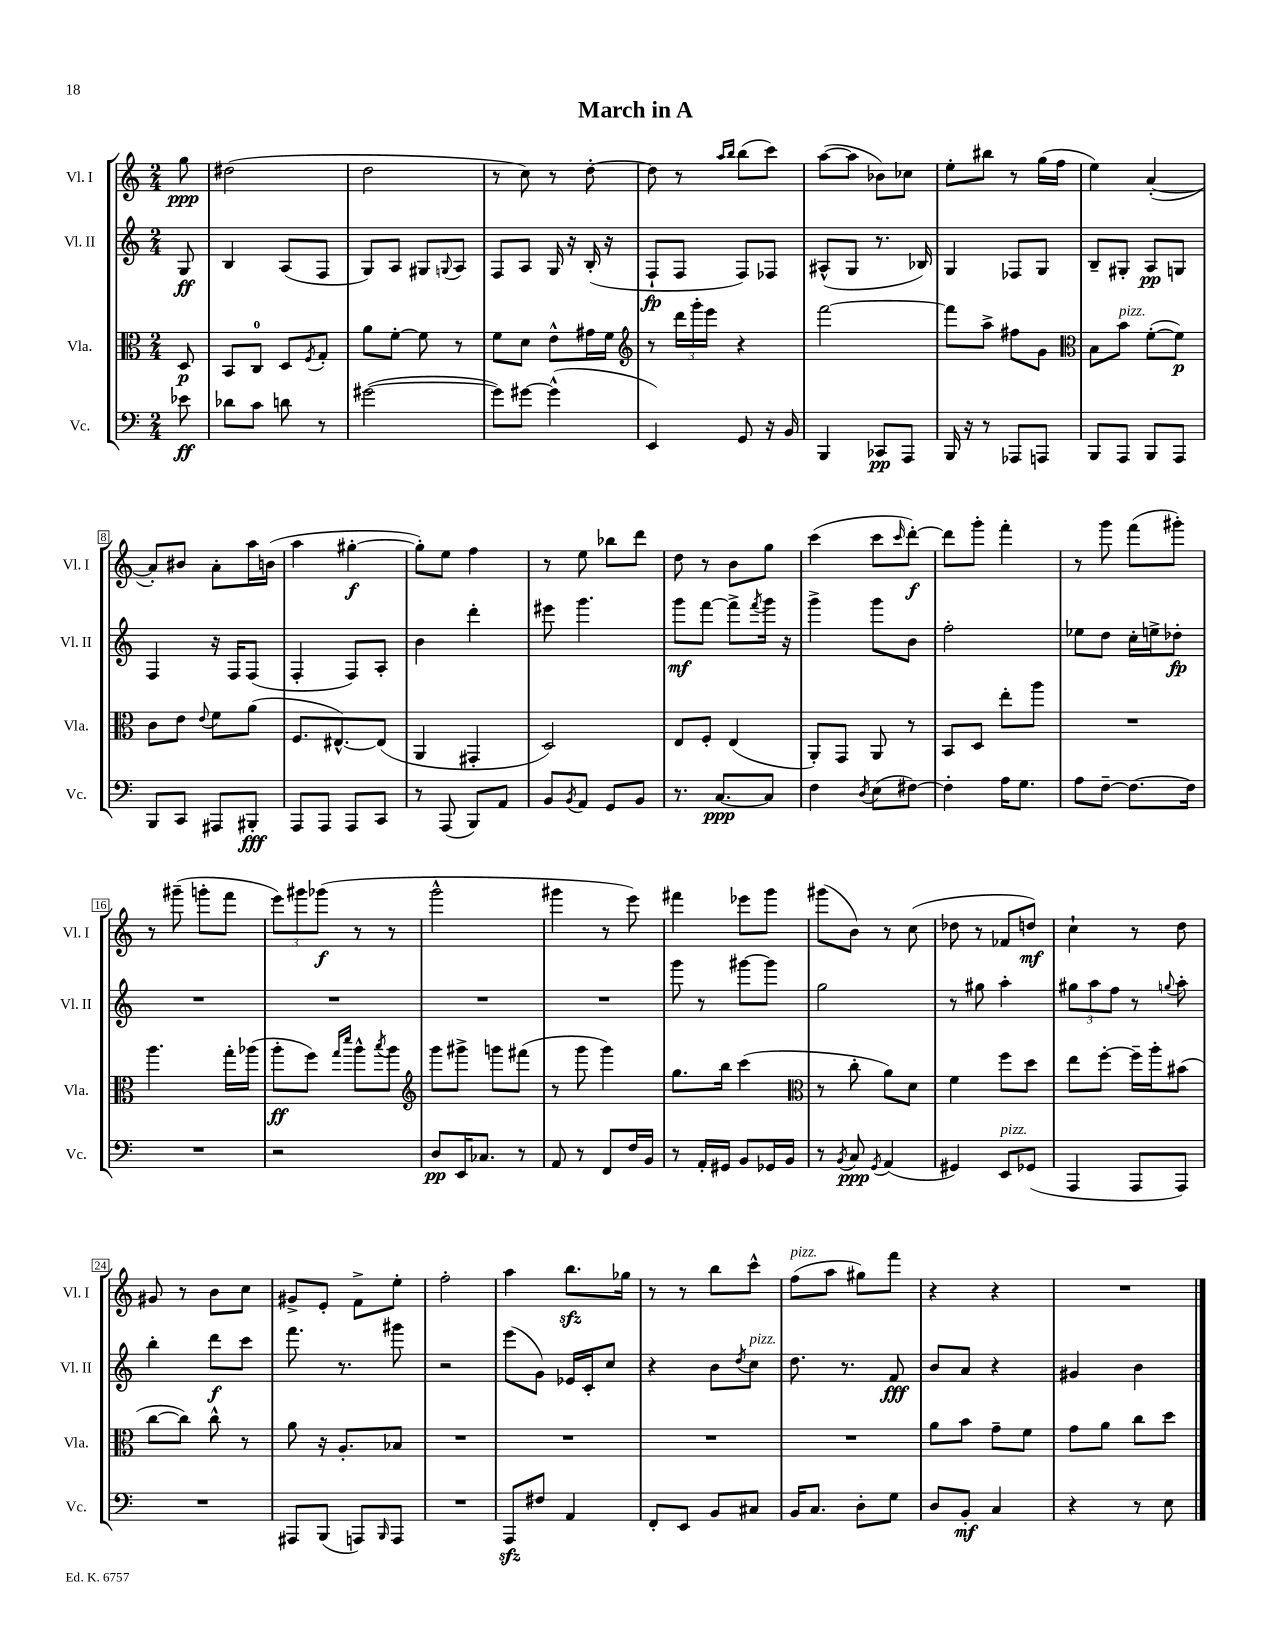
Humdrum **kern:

**kern	**dynam	**kern	**dynam	**kern	**dynam	**kern	**dynam
*part4	*part4	*part3	*part3	*part2	*part2	*part1	*part1
*staff4	*staff4	*staff3	*staff3	*staff2	*staff2	*staff1	*staff1
*I"Vc.	*	*I"Vla.	*	*I"Vl. II	*	*I"Vl. I	*
*I'Vc.	*	*I'Vla.	*	*I'Vl. II	*	*I'Vl. I	*
*clefF4	*	*clefC3	*	*clefG2	*	*clefG2	*
*k[]	*	*k[]	*	*k[]	*	*k[]	*
*M2/4	*	*M2/4	*	*M2/4	*	*M2/4	*
=	=	=	=	=	=	=	=
8e-X\	ff	8D/	p	8G/	ff	8gg\	ppp
=1	=1	=1	=1	=1	=1	=1	=1
8d-X\L	.	8BB/L	.	4B/	.	(2dd#X\	.
8c\J	.	8C/J	.	.	.	.	.
8dn\	.	8D/L	.	(8A/L	.	.	.
.	.	8qF/	.	.	.	.	.
8r	.	8G'/J	.	8F/J	.	.	.
=2	=2	=2	=2	=2	=2	=2	=2
([2g#X\	.	8a\L	.	8G/L)	.	2dd\	.
.	.	[8f'\J	.	8A/J	.	.	.
.	.	8f\]	.	8G#X/L	.	.	.
.	.	.	.	8qqGn/	.	.	.
.	.	8r	.	8A/J	.	.	.
=3	=3	=3	=3	=3	=3	=3	=3
8g#\L])	.	8f\L	.	8F/L	.	8r	.
[8g#X\J	.	8d\J	.	8A/J	.	8cc\)	.
(4g#^^\]	.	8e^^\L	.	16G/	.	8r	.
.	.	.	.	16r	.	.	.
.	.	16g#X\L	.	(16B'/	.	[8dd'\	.
.	.	16f\JJ	.	16r	.	.	.
=4	=4	=4	=4	=4	=4	=4	=4
*	*	*clefG2	*	*	*	*	*
4EE/)	.	8r	.	8F`/L	fp	8dd\]	.
.	.	24ddd\LL	.	8F/J	.	8r	.
.	.	24ggg'\	.	.	.	.	.
.	.	24eee\JJ	.	.	.	.	.
.	.	.	.	.	.	16qqaa/LL	.
.	.	.	.	.	.	16qqbb/JJ	.
8GG/	.	4r	.	8F/L)	.	(8bb\L	.
16r	.	.	.	8F-X/J	.	8ccc\J)	.
16BB/	.	.	.	.	.	.	.
=5	=5	=5	=5	=5	=5	=5	=5
4BBB/	.	[2fff\	.	(8A#X^^/L	.	([8aa\L	.
.	.	.	.	8G/J	.	8aa\J]	.
8CC-X/L	pp	.	.	8.r	.	8b-X\L)	.
8AAA/J	.	.	.	.	.	8cc-X\J	.
.	.	.	.	16B-X/)	.	.	.
=6	=6	=6	=6	=6	=6	=6	=6
16BBB/	.	8fff\L]	.	4G/	.	8ee'\L	.
16r	.	.	.	.	.	.	.
8r	.	8aa^\J	.	.	.	8bb#X\J	.
8AAA-X/L	.	8ff#X\L	.	8F-X/L	.	8r	.
8AAAn/J	.	8g\J	.	8G/J	.	(16gg\LL	.
.	.	.	.	.	.	16ff\JJ	.
=7	=7	=7	=7	=7	=7	=7	=7
*	*	*clefC3	*	*	*	*	*
8BBB/L	.	8B\L	.	8B~/L	.	4ee\)	.
!	!	!LO:TX:a:i:t=pizz.	!	!	!	!	!
8AAA/J	.	8b\J	.	8G#X'/J	.	.	.
8BBB/L	.	([8f'\L	.	8A/L	pp	([4a'/	.
8AAA/J	.	8f\J])	p	8Gn/J	.	.	.
!!LO:LB:g=z
=8	=8	=8	=8	=8	=8	=8	=8
8BBB/L	.	8c\L	.	4F/	.	8a'/L])	.
8CC/J	.	8e\J	.	.	.	8b#X/J	.
.	.	8qqe/	.	.	.	.	.
8AAA#X/L	.	8f\L	.	16r	.	8a'\L	.
.	.	.	.	16F/KL	.	.	.
8BBB#X'/J	fff	(8a\J	.	(8F/J	.	16aa\L	.
.	.	.	.	.	.	(16bn\JJ	.
=9	=9	=9	=9	=9	=9	=9	=9
8AAA/L	.	8.F/L	.	4F'/	.	4aa\	.
8AAA/J	.	.	.	.	.	.	.
.	.	[8.E#X^^/)	.	.	.	.	.
8AAA/L	.	.	.	8F/L)	.	[4gg#X'\	f
8CC/J	.	(8E#/J]	.	8A'/J	.	.	.
=10	=10	=10	=10	=10	=10	=10	=10
8r	.	4AA/	.	4b\	.	8gg#'\L])	.
(8AAA/	.	.	.	.	.	8ee\J	.
8BBB/L)	.	4GG#X'/	.	4ddd'\	.	4ff\	.
8AA/J	.	.	.	.	.	.	.
=11	=11	=11	=11	=11	=11	=11	=11
8BB/L	.	2D/)	.	8eee#X\	.	8r	.
8qBB/	.	.	.	.	.	.	.
8AA/J	.	.	.	4.ggg\	.	8ee\	.
8GG/L	.	.	.	.	.	8bb-X\L	.
8BB/J	.	.	.	.	.	8ddd\J	.
=12	=12	=12	=12	=12	=12	=12	=12
8.r	.	8E/L	.	8ggg\L	mf	8dd\	.
.	.	8F'/J	.	[8fff\J	.	8r	.
[8.C/L	ppp	.	.	.	.	.	.
.	.	(4E/	.	8fff^\L]	.	8b\L	.
.	.	.	.	8qfff/	.	.	.
8C/J]	.	.	.	16ggg\Jk	.	8gg\J	.
.	.	.	.	16r	.	.	.
=13	=13	=13	=13	=13	=13	=13	=13
4F\	.	8AA'/L)	.	4ggg^\	.	(4ccc\	.
.	.	8GG/J	.	.	.	.	.
8qD/	.	.	.	.	.	.	.
(8E\L	.	8AA/	.	8ggg\L	.	8ccc\L	.
.	.	.	.	.	.	16qqccc/	.
[8F#X\J)	.	8r	.	8b\J	.	[8ddd'\J)	f
=14	=14	=14	=14	=14	=14	=14	=14
4F#'\]	.	8BB/L	.	2ff'\	.	8ddd\L]	.
.	.	8D/J	.	.	.	8ggg'\J	.
16A\KL	.	8ee'\L	.	.	.	4fff'\	.
8.G\J	.	.	.	.	.	.	.
.	.	8aa\J	.	.	.	.	.
=15	=15	=15	=15	=15	=15	=15	=15
8A\L	.	2r	.	8ee-X\L	.	8r	.
[8F~\J	.	.	.	8dd\J	.	8ggg\	.
8.F\L_	.	.	.	16cc'\LL	.	(8fff\L	.
.	.	.	.	16een^\J	.	.	.
.	.	.	.	8dd-X'\J	fp	8ggg#X'\J)	.
16F\Jk]	.	.	.	.	.	.	.
!!LO:LB:g=z
=16	=16	=16	=16	=16	=16	=16	=16
2r	.	4.aa\	.	2r	.	8r	.
.	.	.	.	.	.	(8ggg#X~\	.
.	.	.	.	.	.	8gggn'\L	.
.	.	16gg'\LL	.	.	.	8fff\J	.
.	.	(16aa-X\JJ	.	.	.	.	.
=17	=17	=17	=17	=17	=17	=17	=17
2r	.	8aa'\L	ff	2r	.	12eee\L)	.
.	.	.	.	.	.	12ggg#X\	.
.	.	8ff\J)	.	.	.	.	.
.	.	.	.	.	.	(12ggg-X\J	f
.	.	16qqgg/LL	.	.	.	.	.
.	.	16qqddd/JJ	.	.	.	.	.
.	.	8aa^^\L	.	.	.	8r	.
.	.	8qbb/	.	.	.	.	.
.	.	8aa\J	.	.	.	8r	.
=18	=18	=18	=18	=18	=18	=18	=18
*	*	*clefG2	*	*	*	*	*
8D/L	pp	8ggg\L	.	2r	.	2ggg^^\	.
16EE/K	.	8ggg#X^\J	.	.	.	.	.
8.C-X/J	.	.	.	.	.	.	.
.	.	8gggn\L	.	.	.	.	.
8r	.	(8fff#X\J	.	.	.	.	.
=19	=19	=19	=19	=19	=19	=19	=19
8AA/	.	8r	.	2r	.	4ggg#X\	.
8r	.	8ggg\	.	.	.	.	.
8FF/L	.	4ggg\)	.	.	.	8r	.
16F/L	.	.	.	.	.	8eee\)	.
16BB/JJ	.	.	.	.	.	.	.
=20	=20	=20	=20	=20	=20	=20	=20
8r	.	8.gg\L	.	8ggg\	.	4fff#X\	.
16AA'/LL	.	.	.	8r	.	.	.
16GG#X/JJ	.	16bb\Jk	.	.	.	.	.
8BB/L	.	(4ccc\	.	[8ggg#X\L	.	8eee-X\L	.
16GG-X/L	.	.	.	8ggg#\J]	.	8ggg\J	.
16BB/JJ	.	.	.	.	.	.	.
=21	=21	=21	=21	=21	=21	=21	=21
*	*	*clefC3	*	*	*	*	*
8r	.	8r	.	2gg\	.	(8ggg#X\L	.
8qBB/	.	.	.	.	.	.	.
8C/	ppp	8cc'\	.	.	.	8b\J)	.
8qGG/	.	.	.	.	.	.	.
(4AA/	.	8a\L)	.	.	.	8r	.
.	.	8d\J	.	.	.	(8cc\	.
=22	=22	=22	=22	=22	=22	=22	=22
4GG#X/)	.	4f\	.	8r	.	8dd-X\	.
.	.	.	.	8gg#X\	.	8r	.
!LO:TX:a:i:t=pizz.	!	!	!	!	!	!	!
8EE/L	.	8ff\L	.	4aa'\	.	8f-X/L	.
(8GG-X/J	.	8dd\J	.	.	.	8ddn/J)	mf
=23	=23	=23	=23	=23	=23	=23	=23
4AAA/	.	8ee\L	.	12gg#X\L	.	4cc`\	.
.	.	.	.	12aa\	.	.	.
.	.	[8ff'\J	.	.	.	.	.
.	.	.	.	12ff\J	.	.	.
8AAA/L	.	16ff~\LL]	.	8r	.	8r	.
.	.	16aa'\J	.	.	.	.	.
.	.	.	.	8qqggn/	.	.	.
8AAA/J)	.	(8b#X\J	.	8aa'\	.	8dd\	.
!!LO:LB:g=z
=24	=24	=24	=24	=24	=24	=24	=24
2r	.	[8cc\L	.	4bb'\	.	8g#X/	.
.	.	8cc\J])	.	.	.	8r	.
.	.	8cc^^\	.	8ddd\L	f	8b\L	.
.	.	8r	.	8ccc\J	.	8cc\J	.
=25	=25	=25	=25	=25	=25	=25	=25
8AAA#X/L	.	8a\	.	8.fff\	.	8g#X^/L	.
(8BBB/J	.	16r	.	.	.	8e'/J	.
.	.	8.A'/L	.	8.r	.	.	.
8AAAn/L)	.	.	.	.	.	8f^\L	.
16qqBBB/	.	.	.	.	.	.	.
8AAA/J	.	8B-X/J	.	8ggg#X\	.	8ee'\J	.
=26	=26	=26	=26	=26	=26	=26	=26
2r	.	2r	.	2r	.	2ff'\	.
=27	=27	=27	=27	=27	=27	=27	=27
8AAAzz/L	.	2r	.	(8eee\L	.	4aa\	.
8F#X/J	.	.	.	8g\J)	.	.	.
4AA/	.	.	.	16e-X/LL	.	8.bbzz\L	.
.	.	.	.	16c'/J	.	.	.
.	.	.	.	8cc/J	.	.	.
.	.	.	.	.	.	16gg-X\Jk	.
=28	=28	=28	=28	=28	=28	=28	=28
8FF'/L	.	2r	.	4r	.	8r	.
8EE/J	.	.	.	.	.	8r	.
8BB/L	.	.	.	8b\L	.	8bb\L	.
.	.	.	.	8qdd/	.	.	.
!	!	!	!	!LO:TX:a:i:t=pizz.	!	!	!
8C#X/J	.	.	.	8cc\J	.	8ccc^^\J	.
=29	=29	=29	=29	=29	=29	=29	=29
!	!	!	!	!	!	!LO:TX:a:i:t=pizz.	!
16BB/KL	.	2r	.	8.dd\	.	(8ff\L	.
8.C/J	.	.	.	.	.	.	.
.	.	.	.	.	.	8aa\J	.
.	.	.	.	8.r	.	.	.
8D'\L	.	.	.	.	.	8gg#X\L)	.
8G\J	.	.	.	8f/	fff	8fff\J	.
=30	=30	=30	=30	=30	=30	=30	=30
8D/L	.	8a\L	.	8b/L	.	4r	.
8BB'/J	mf	8b\J	.	8a/J	.	.	.
4C/	.	8g~\L	.	4r	.	4r	.
.	.	8f\J	.	.	.	.	.
=31	=31	=31	=31	=31	=31	=31	=31
4r	.	8g\L	.	4g#X/	.	2r	.
.	.	8a\J	.	.	.	.	.
8r	.	8cc\L	.	4b\	.	.	.
8E\	.	8dd\J	.	.	.	.	.
==	==	==	==	==	==	==	==
*-	*-	*-	*-	*-	*-	*-	*-
